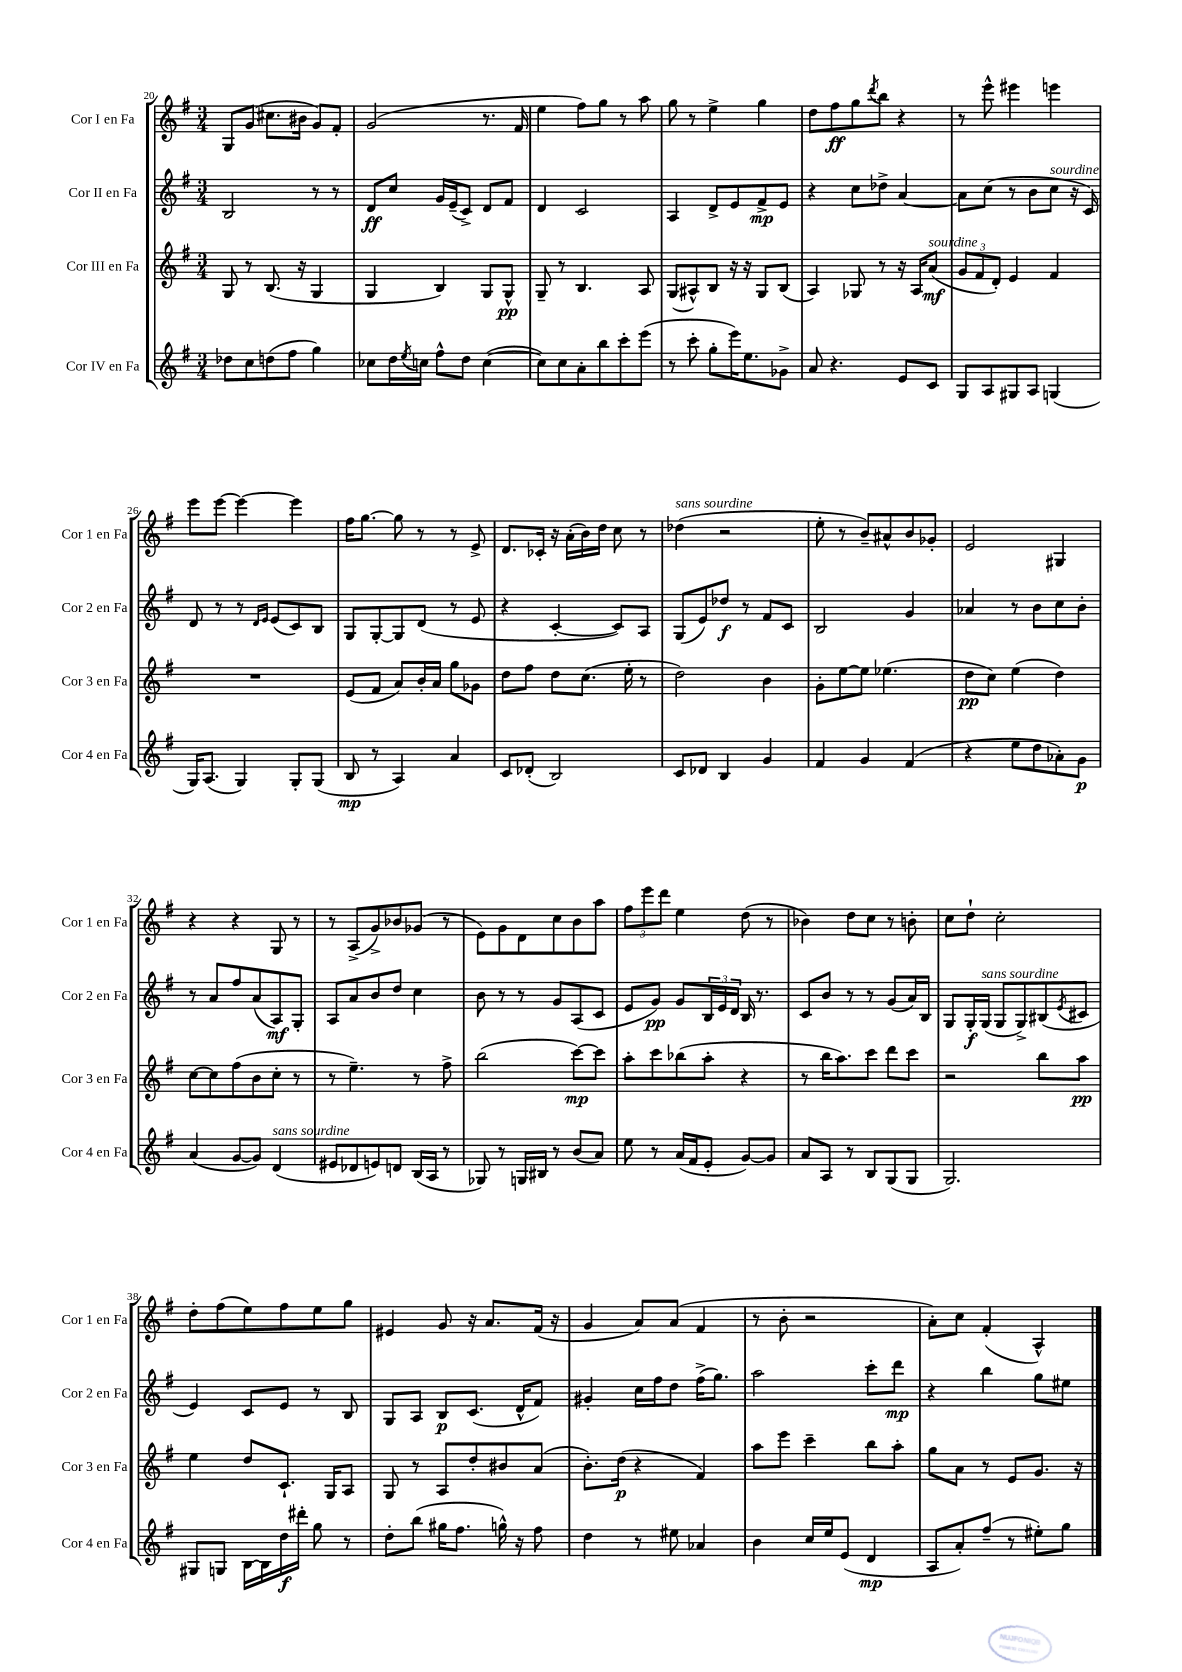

**kern	**kern	**kern	**kern
*staff4	*staff3	*staff2	*staff1
*clefG2	*clefG2	*clefG2	*clefG2
*k[f#]	*k[f#]	*k[f#]	*k[f#]
*M3/4	*M3/4	*M3/4	*M3/4
8dd-	8G	2B	8G
8cc	8r	.	(8g
(8dd	(8.B	.	8.cc#
8ff#	.	.	.
.	16r	.	16b#
4gg)	4G	8r	8g)
.	.	8r	8f#'
=	=	=	=
8cc-	4G	8d	(2g
16dd	.	8cc	.
8qee	.	.	.
16cc	.	.	.
8ff#^^	4B)	16g	.
.	.	(16e~	.
8dd	.	8c^)	.
([4cc	8G	8d	8.r
.	8G^^	8f#	.
.	.	.	16f#
=	=	=	=
8cc])	8G~	4d	4ee
8cc	8r	.	.
8a'	4.B	2c	8ff#)
8bb	.	.	8gg
8ccc'	.	.	8r
(8eee	8A	.	8aa
=	=	=	=
8r	(8G	4A	8gg
8ccc'	8A#^^)	.	8r
8gg'	8B	8d^	4ee^
16eee)	16r	8e	.
8.ee	16r	.	.
.	8G	8f#^	4gg
8g-^	(8B	8e	.
=	=	=	=
8a	4A)	4r	8dd
4.r	.	.	8ff#
.	8G-	8cc	8gg
.	.	.	8qddd
.	8r	8dd-^	8bb
8e	16r	[4a	4r
.	16A	.	.
8c	(8a	.	.
=	=	=	=
8G	12g	8a]	8r
.	12f#	.	.
8A	.	(8cc	8eee^^
.	12d')	.	.
8G#	4e	8r	4eee#
8A	.	8b	.
(4G	4f#	8cc	4eee
.	.	16r	.
.	.	16c)	.
=	=	=	=
16G)	2.r	8d	8eee
(8.A	.	.	.
.	.	8r	[8eee
4G)	.	8r	4eee_
.	.	16qqd	.
.	.	16qqe	.
.	.	(8e	.
8G'	.	8c)	4eee]
(8G	.	8B	.
=	=	=	=
8B	(8e	8G	16ff#
.	.	.	[8.gg
8r	8f#	[8G'	.
4A)	8a)	8G]	8gg]
.	16b'	(8d	8r
.	16a	.	.
4a	8gg	8r	8r
.	8g-	8e	8e^
=	=	=	=
8c	8dd	4r	8.d
(8d-'	8ff#	.	.
.	.	.	16c-'
2B)	8dd	[4c'	16r
.	.	.	(16a'
.	(8.cc	.	16b)
.	.	.	16dd
.	.	8c])	8cc
.	16ee'	.	.
.	8r	8A	8r
=	=	=	=
8c	2dd)	(8G	(4dd-
8d-	.	8e)	.
4B	.	8dd-	2r
.	.	8r	.
4g	4b	8f#	.
.	.	8c	.
=	=	=	=
4f#	8g'	2B	8ee'
.	[8ee	.	8r
4g	8ee]	.	8b~)
.	(4.ee-	.	8a#^^
(4f#	.	4g	8b
.	.	.	8g-'
=	=	=	=
4r	8dd	4a-	2e
.	8cc)	.	.
8ee	(4ee	8r	.
8dd	.	8b	.
8a-')	4dd)	8cc	4G#
8g	.	8b'	.
=	=	=	=
(4a	[8cc	8r	4r
.	8cc]	8a	.
[8g	(8ff#	8ff#	4r
8g])	8b	(8a	.
(4d	8cc'	8A)	8G
.	8r	8G'	8r
=	=	=	=
8e#	8r	8A	8r
8d-	4.ee~)	8a	(8A^
8e)	.	8b	8g^)
8d	.	8dd	8b-
(16B	8r	4cc	(8g-
16A	.	.	.
8r	8ff#^	.	8r
=	=	=	=
8G-)	(2bb	8b	8e)
8r	.	8r	8g
16G	.	8r	8d
16B#	.	.	.
8r	.	8g	8cc
(8b	[8ccc)	(8A	8b
8a)	8ccc]	8c	8aa
=	=	=	=
8ee	8aa'	8e	12ff#
.	.	.	12eee
8r	8ccc	8g)	.
.	.	.	12ddd
(16a	(8bb-	8g	4ee
16f#	.	.	.
8e'	8aa'	24B	.
.	.	24e	.
.	.	24d	.
[8g)	4r	16B	(8dd
.	.	8.r	.
8g]	.	.	8r
=	=	=	=
8a	8r	8c	4b-)
8A	16bb	8b	.
.	8.aa)	.	.
8r	.	8r	8dd
8B	8ccc	8r	8cc
(8G	8ddd	(8g	8r
8G	8ccc	16a)	8b'
.	.	16B	.
=	=	=	=
2.G)	2r	8G	8cc
.	.	16G'	8dd`
.	.	(16G	.
.	.	8G	2cc'
.	.	8G^)	.
.	8bb	(8B#	.
.	.	8qe	.
.	8aa	8c#	.
=	=	=	=
8G#	4ee	4e)	8dd'
8G	.	.	(8ff#
[16B	8dd	8c	8ee)
16B]	.	.	.
16dd	8.c`	8e	8ff#
16ddd#'	.	.	.
8gg	.	8r	8ee
.	16G	.	.
8r	8A	8B	8gg
=	=	=	=
8dd'	8G	8G	4e#
(8bb	8r	8A	.
16gg#	8A	8B	8g
8.ff#	.	.	.
.	8dd'	(8.c	16r
.	.	.	8.a
16gg^^)	8b#	.	.
16r	.	16d^^	.
8ff#	(8a	8f#)	(16f#
.	.	.	16r
=	=	=	=
4dd	8.b')	4g#'	4g
.	(16dd	.	.
8r	4r	16cc	8a)
.	.	16ff#	.
8ee#	.	8dd	(8a
4a-	4f#)	(16ff#^	4f#
.	.	8.gg)	.
=	=	=	=
4b	8aa	2aa	8r
.	8eee	.	8b'
16cc	4ccc~	.	2r
16ee	.	.	.
(8e	.	.	.
4d	8bb	8ccc'	.
.	8aa'	8ddd	.
=	=	=	=
8A	8gg	4r	8a')
8a')	8a	.	8cc
(8ff#~	8r	4bb	(4f#'
8r	8e	.	.
8ee#')	8.g	8gg	4A^^)
8gg	.	8ee#	.
.	16r	.	.
==	==	==	==
*-	*-	*-	*-
